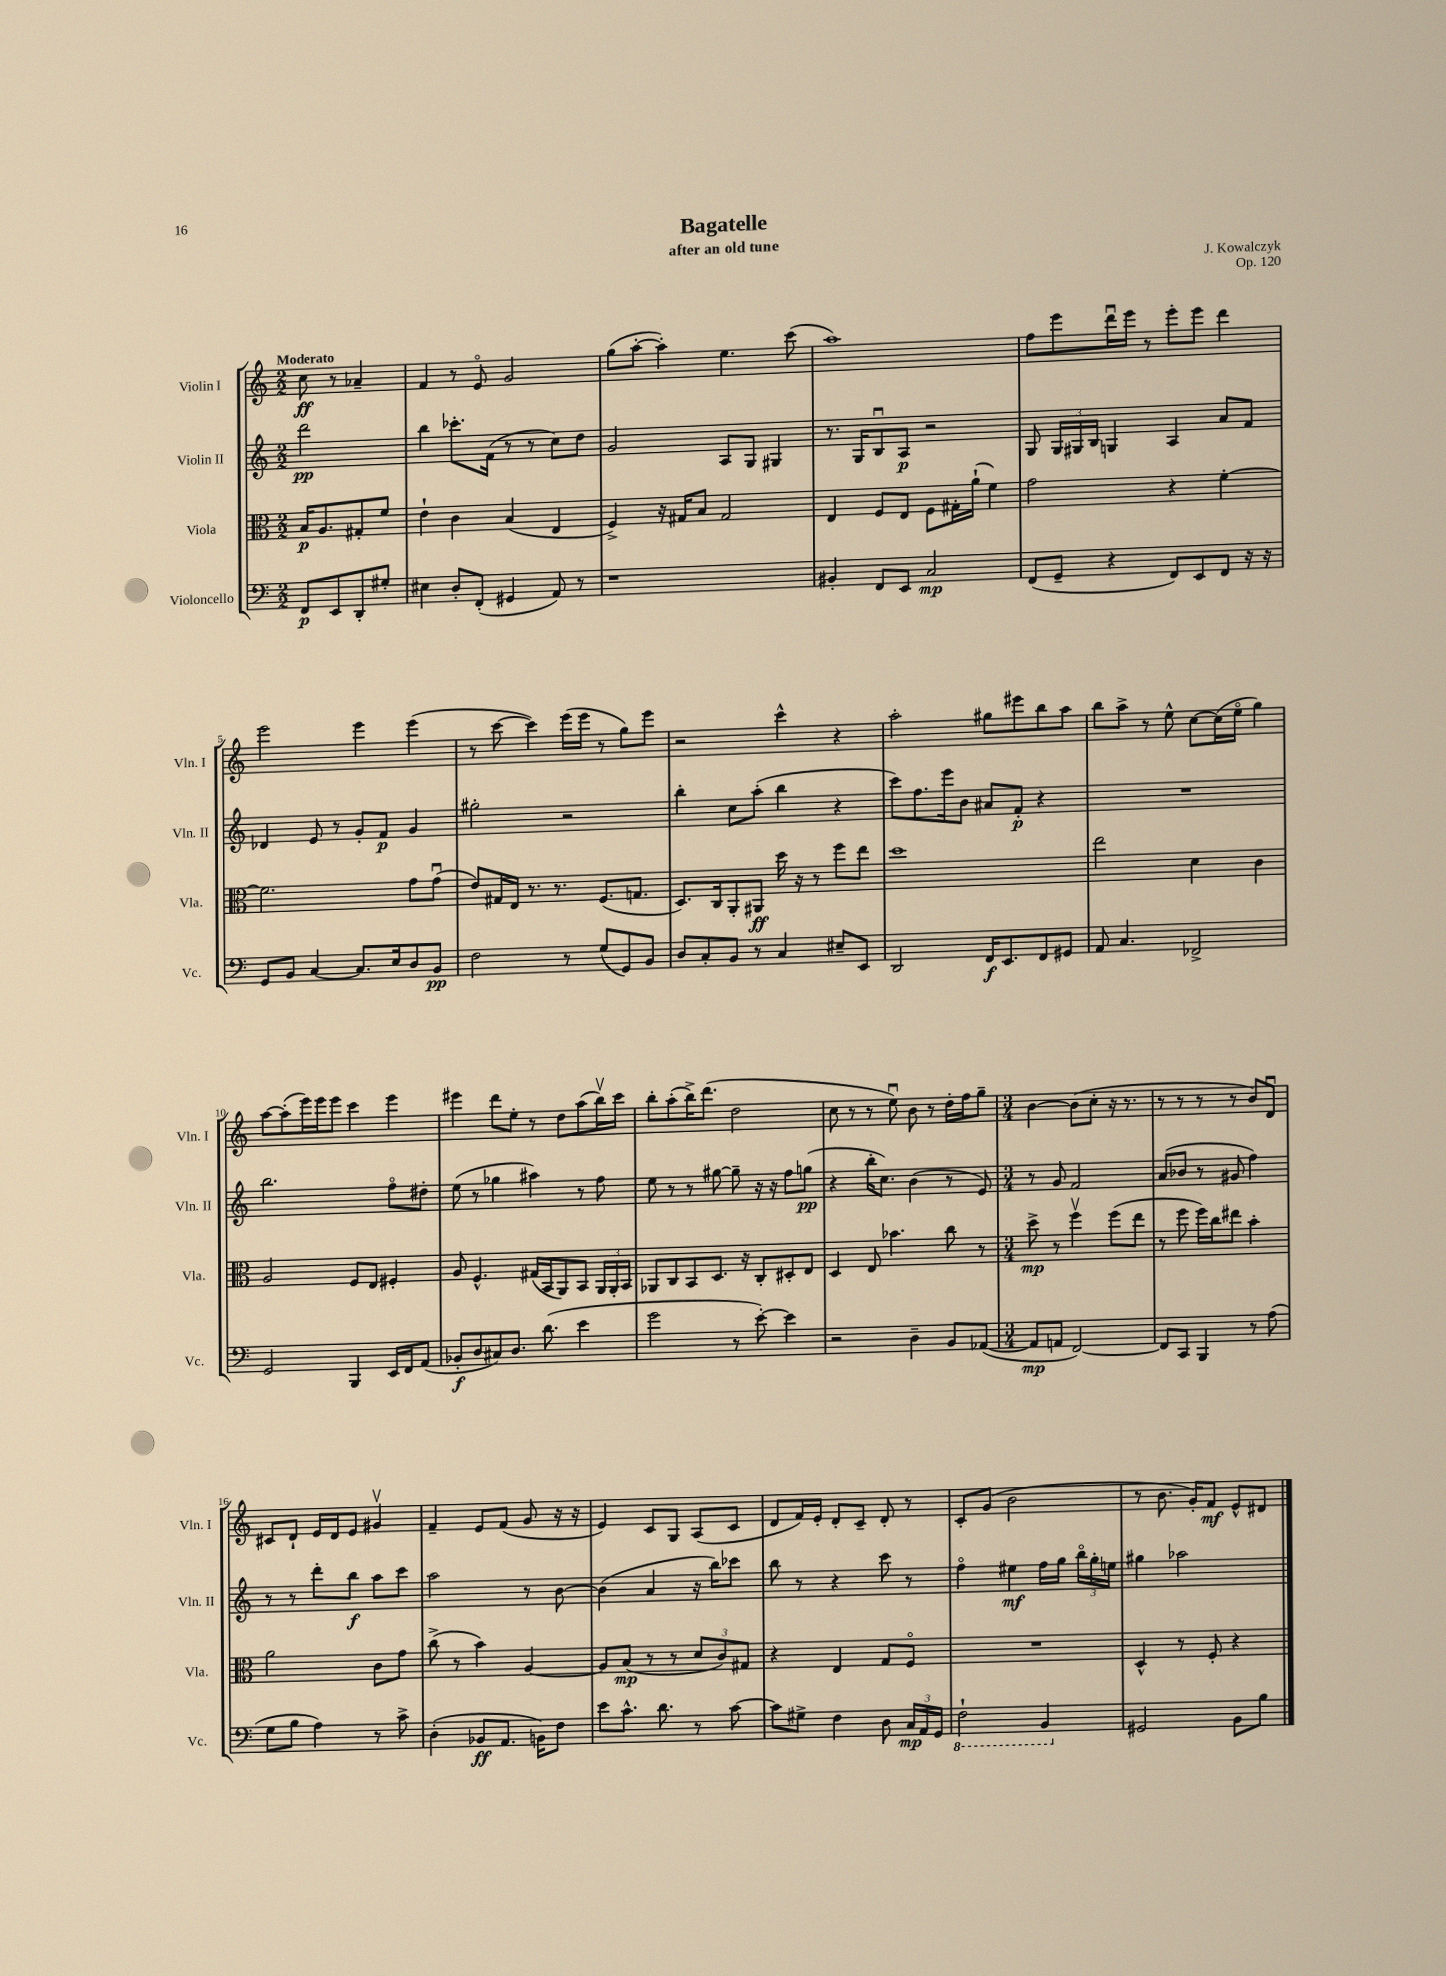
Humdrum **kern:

**kern	**kern	**kern	**kern
*staff4	*staff3	*staff2	*staff1
*clefF4	*clefC3	*clefG2	*clefG2
*k[]	*k[]	*k[]	*k[]
*M2/2	*M2/2	*M2/2	*M2/2
8FF	16B	2ddd	8cc
.	8.A	.	.
8EE	.	.	8r
8DD'	8G#'	.	4a-~
8G#'	8f	.	.
=	=	=	=
4E#	4e`	4bb	4f
8D'	4c	8.ccc-'	8r
(8FF'	.	.	8eo
.	.	(16f	.
4GG#	(4B	8r	2g
.	.	8r	.
8AA)	4E	8cc)	.
8r	.	8dd	.
=	=	=	=
1r	4F^)	2g	(8gg
.	.	.	[8aa'
.	16r	.	4aa'])
.	16G#	.	.
.	8B	.	.
.	2G#	8A	4.ee
.	.	8G	.
.	.	4G#	.
.	.	.	(8ccc
=	=	=	=
4BB#'	4E	8.r	1aa)
.	.	16G	.
8FF	8F	8Bu	.
8EE	8E	8A	.
2C	8F	2r	.
.	16G#'	.	.
.	(16a`	.	.
.	4f)	.	.
=	=	=	=
(8FF	2g	8G	8ff
8GG~	.	24G	8eee
.	.	24G#	.
.	.	24B	.
4r	.	4G	16dddu
.	.	.	16eee
.	.	.	8r
8FF)	4r	4A	8eee'
8EE	.	.	8eee
8FF	[4f'	8a	4ddd
16r	.	8f	.
16r	.	.	.
=	=	=	=
8GG	2.f]	4d-	2eee
8BB	.	.	.
[4C	.	8e	.
.	.	8r	.
8.C]	.	8g'	4eee
.	.	8f	.
16E	.	.	.
8D	8g	4g	(4eee
8BB	(8gu	.	.
=	=	=	=
2F	8e)	2gg#'	8r
.	16G#	.	[8ccc
.	16E	.	.
.	8.r	.	4ccc])
.	8.r	.	.
8r	.	2r	(16eee
.	.	.	16eee
(8G	(8.F	.	8r
8GG)	.	.	8gg)
.	8.G	.	.
8BB	.	.	8eee
=	=	=	=
8D	8.D)	4bb'	2r
8C'	.	.	.
.	16C	.	.
8BB	8AA'	8cc	.
8r	8AA#	(8aa'	.
4C	16dd	4bb	4ccc^^
.	16r	.	.
.	8r	.	.
8E#~	8ff	4r	4r
8EE	8ee	.	.
=	=	=	=
2DD	1dd	8ccc)	2aa'
.	.	8.ff	.
.	.	16eee	.
.	.	8b	.
16FF	.	8a#	8gg#
8.EE	.	.	.
.	.	8f'	8eee#
8FF	.	4r	8bb
8GG#	.	.	8aa
=	=	=	=
8AA	2ee	1r	8bb
4.C	.	.	8aa^
.	.	.	8r
.	.	.	8ee^^
2FF-^	4d	.	[8cc
.	.	.	(16cc]
.	.	.	16eeo
.	4c	.	4gg)
=	=	=	=
2GG	2A	2.bb	[8aa
.	.	.	(8aa']
.	.	.	16eee)
.	.	.	16eee
.	.	.	8eee
4BBB	8F	.	4ccc
.	8E	.	.
16EE	4F#'	8ffo	4eee
16FF	.	.	.
(8AA	.	8dd#'	.
=	=	=	=
8BB-'	8A	(8ee	4eee#
8D	4.F^^	8r	.
8C#)	.	4gg-	8ddd
8.D	.	.	8ee'
.	(16G#	4aa#)	8r
(8.d	16BB	.	.
.	8AA)	.	8dd
4e	8BB	8r	(8aa
.	24AA	8ff	16bbv)
.	24AA'	.	.
.	.	.	16ccc
.	24BB	.	.
=	=	=	=
2g	8AA-	8ee	8bb'
.	8C	8r	(8aa'
.	8BB	8r	16bb^)
.	.	.	(8.ddd
.	8.D	[8gg#	.
8r	.	8gg#~]	2dd
.	16r	.	.
[8e')	8C'	16r	.
.	.	16r	.
4e]	8D#'	8ff	.
.	8E	(8gg	.
=	=	=	=
2r	4D	4r	8cc
.	.	.	8r
.	8E	16bb'	8r
.	.	8.cc)	.
.	4.b-	.	8eeu)
4D~	.	(4b	8b
.	.	.	8r
8BB	8cc	8r	16dd'
.	.	.	16ff
([8AA-	8r	8e)	8gg~
=	=	=	=
*M3/4	*M3/4	*M3/4	*M3/4
8AA-]	8dd^	8r	[4b
8AA	8r	8g	.
[2FF)	4ffv	2f	(8b]
.	.	.	8cc'
.	(8ff	.	16r
.	.	.	8.r
.	8ee	.	.
=	=	=	=
8FF]	8r	(8a	8r
8CC	8ff	8b-	8r
4BBB	16ff)	8r	8r
.	16cc	.	.
.	8ee#	8g#	8r
8r	4b'	4ff)	8b)
(8A	.	.	8du
=	=	=	=
8G	2a	8r	8c#
8B	.	8r	8d`
4A)	.	8ddd'	16e
.	.	.	16d
.	.	8bb	8e
8r	8c	8aa	4g#v
8c^	8g	8ccc	.
=	=	=	=
(4D'	(8cc^	2aa	4f~
.	8r	.	.
8BB-	4b)	.	8e
8.AA	.	.	(8f
.	[4A	8r	8g
16BB)	.	.	.
8F	.	[8b	16r
.	.	.	16r
=	=	=	=
8e	8A]	(4b]	4e)
8.c^^	(8B	.	.
.	8r	4a	8c
8.d	.	.	.
.	8r	.	8G
8r	12d	16r	(8A
.	.	16bb)	.
.	12c)	.	.
[8c	.	8ccc-	8c
.	12G#	.	.
=	=	=	=
8c]	4r	8bb	8d
8G#^	.	8r	16f)
.	.	.	16e'
4F	4E	4r	8d'
.	.	.	8c~
8D	8G	8ccc	8d'
24C	8Fo	8r	8r
24AA	.	.	.
24GG	.	.	.
=	=	=	=
2FF`	2.r	4ffo	8c'
.	.	.	(8g
.	.	4ee#	2b
4BBB	.	16ff	.
.	.	16gg	.
.	.	24bbo	.
.	.	24gg'	.
.	.	24ee	.
=	=	=	=
2GG#	4D^^	4gg#	8r
.	.	.	8.b
.	8r	2aa-	.
.	.	.	16g')
.	8F'	.	8f
8BB	4r	.	8e^^
8B	.	.	8d#
==	==	==	==
*-	*-	*-	*-
